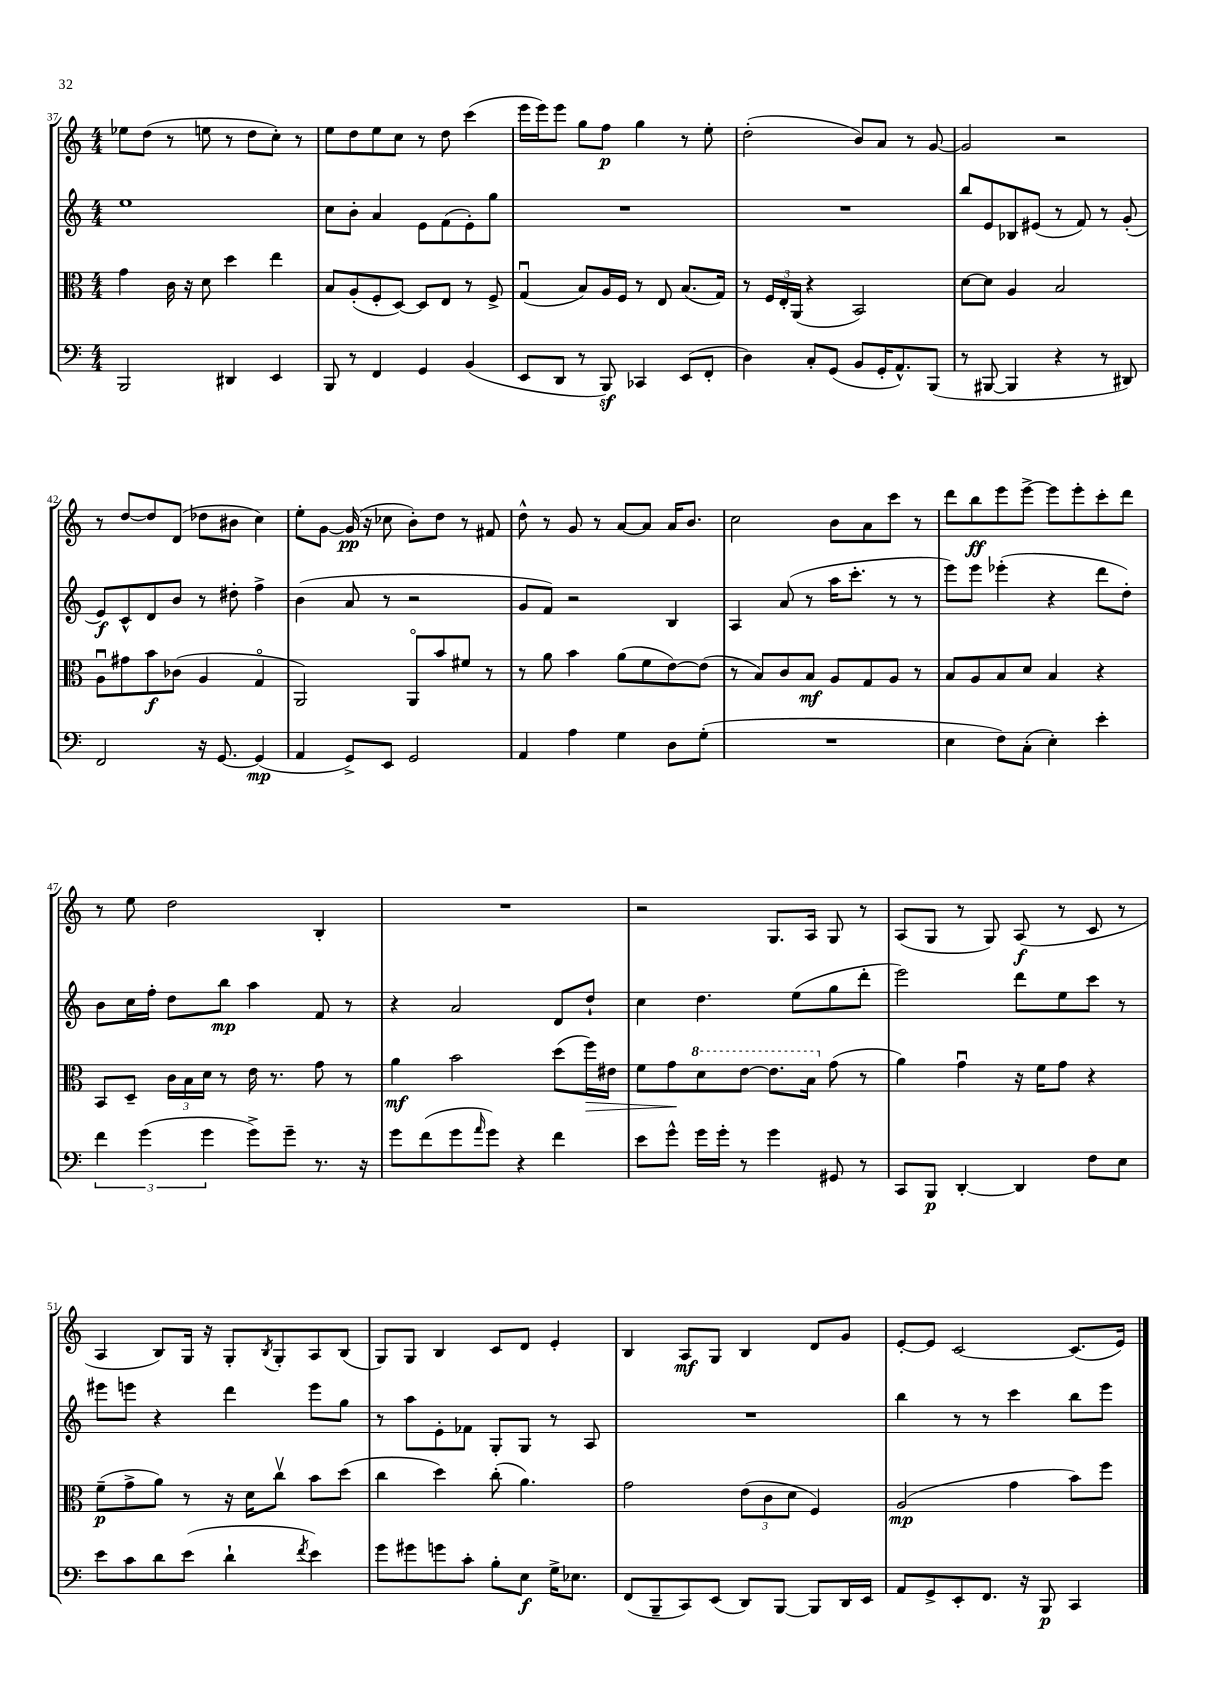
<<
\new StaffGroup <<
\new Staff = "s0" {
    \clef treble \key c \major \numericTimeSignature \time 4/4
    ees''8 d''8( r8 e''8 r8 d''8 c''8-.) r8 |
    e''8 d''8 e''8 c''8 r8 d''8 c'''4( |
    e'''16 e'''16) e'''8 g''8 f''8\p g''4 r8 e''8-. |
    d''2-.( b'8) a'8 r8 g'8~ |
    g'2 r2 |
    r8 d''8~ d''8 d'8( des''8 bis'8 c''4) |
    e''8-. g'8~ g'16\pp( r16 ces''8 b'8-.) d''8 r8 fis'8 |
    d''8-^ r8 g'8 r8 a'8~ a'8 a'16 b'8. |
    c''2 b'8 a'8 c'''8 r8 |
    d'''8 b''8\ff e'''8 e'''8~-> e'''8 e'''8-. c'''8-. d'''8 |
    r8 e''8 d''2 b4-. |
    R1 |
    r2 g8. a16 g8 r8 |
    a8( g8 r8 g8) a8\f( r8 c'8 r8 |
    a4 b8) g16 r16 g8-. \acciaccatura { b8 } g8-. a8 b8( |
    g8) g8 b4 c'8 d'8 e'4-. |
    b4 a8\mf g8 b4 d'8 g'8 |
    e'8~-. e'8 c'2~ c'8.( e'16) \bar "|." |
}
\new Staff = "s1" {
    \clef treble \key c \major \numericTimeSignature \time 4/4
    e''1 |
    c''8 b'8-. a'4 e'8 f'8( e'8-.) g''8 |
    R1 |
    R1 |
    b''8 e'8 bes8 eis'8( r8 f'8) r8 g'8-.( |
    e'8\f) c'8-^ d'8 b'8 r8 dis''8-. f''4-> |
    b'4( a'8 r8 r2 |
    g'8 f'8) r2 b4 |
    a4 a'8( r8 a''16 c'''8.-. r8 r8 |
    e'''8) e'''8 ees'''4-.( r4 d'''8 d''8-.) |
    b'8 c''16 f''16-. d''8 b''8\mp a''4 f'8 r8 |
    r4 a'2 d'8 d''8-! |
    c''4 d''4. e''8( g''8 d'''8-. |
    e'''2) d'''8 e''8 c'''8 r8 |
    eis'''8 e'''8 r4 d'''4 e'''8 g''8 |
    r8 a''8 e'8-. fes'8 g8-. g8 r8 a8 |
    R1 |
    b''4 r8 r8 c'''4 b''8 e'''8 \bar "|." |
}
\new Staff = "s2" {
    \clef alto \key c \major \numericTimeSignature \time 4/4
    g'4 c'16 r16 d'8 d''4 e''4 |
    b8 a8-.( f8-. d8~) d8 e8 r8 f8-> |
    g4\downbow( b8) a16 f16 r8 e8 b8.( g16) |
    r8 \tuplet 3/2 { f16 e16-. a,16( } r4 b,2) |
    d'8~ d'8 a4 b2 |
    a8\downbow gis'8 b'8\f ces'8( a4 g4\flageolet |
    a,2) a,8\flageolet b'8 fis'8 r8 |
    r8 a'8 b'4 a'8( f'8 e'8~) e'8( |
    r8 b8) c'8 b8\mf a8 g8 a8 r8 |
    b8 a8 b8 d'8 b4 r4 |
    b,8 d8-- \tuplet 3/2 { c'16 b16 d'16 } r8 e'16 r8. g'8 r8 |
    a'4\mf b'2 d''8( f''16\>) eis'16 |
    f'8 g'8\! \ottava #1 d''8 e''8~ e''8. b'16 \ottava #0 g'8( r8 |
    a'4) g'4\downbow r16 f'16 g'8 r4 |
    f'8--\p( g'8-> a'8) r8 r16 d'16 c''8\upbow b'8 d''8( |
    c''4 d''4) c''8-.( a'4.) |
    g'2 \tuplet 3/2 { e'8( c'8 d'8 } f4) |
    a2\mp( g'4 b'8) f''8 \bar "|." |
}
\new Staff = "s3" {
    \clef bass \key c \major \numericTimeSignature \time 4/4
    b,,2 dis,4 e,4 |
    b,,8 r8 f,4 g,4 b,4( |
    e,8 d,8 r8 b,,8\sf) ces,4 e,8( f,8-. |
    d4) c8-. g,8( b,8 g,16-. a,8.-^) b,,8( |
    r8 bis,,8~ bis,,4 r4 r8 dis,8) |
    f,2 r16 g,8.~ g,4\mp( |
    a,4 g,8->) e,8 g,2 |
    a,4 a4 g4 d8 g8-.( |
    R1 |
    e4 f8) c8-.( e4-.) e'4-. |
    \tuplet 3/2 { f'4 g'4( g'4 } g'8->) g'8-- r8. r16 |
    g'8 f'8( g'8 \grace { a'16 } g'8) r4 f'4 |
    e'8 g'8-^ g'16 g'16-. r8 g'4 gis,8 r8 |
    c,8 b,,8\p d,4~-. d,4 f8 e8 |
    e'8 c'8 d'8 e'8( d'4-! \acciaccatura { f'8 } e'4) |
    g'8 gis'8 g'8 c'8-. b8-. e8\f g16-> ees8. |
    f,8( b,,8-- c,8) e,8( d,8) b,,8~ b,,8 d,16 e,16 |
    a,8 g,8-> e,8-. f,8. r16 b,,8\p c,4 \bar "|." |
}
>>
>>
\layout { \context { \Score currentBarNumber = #37 } }
